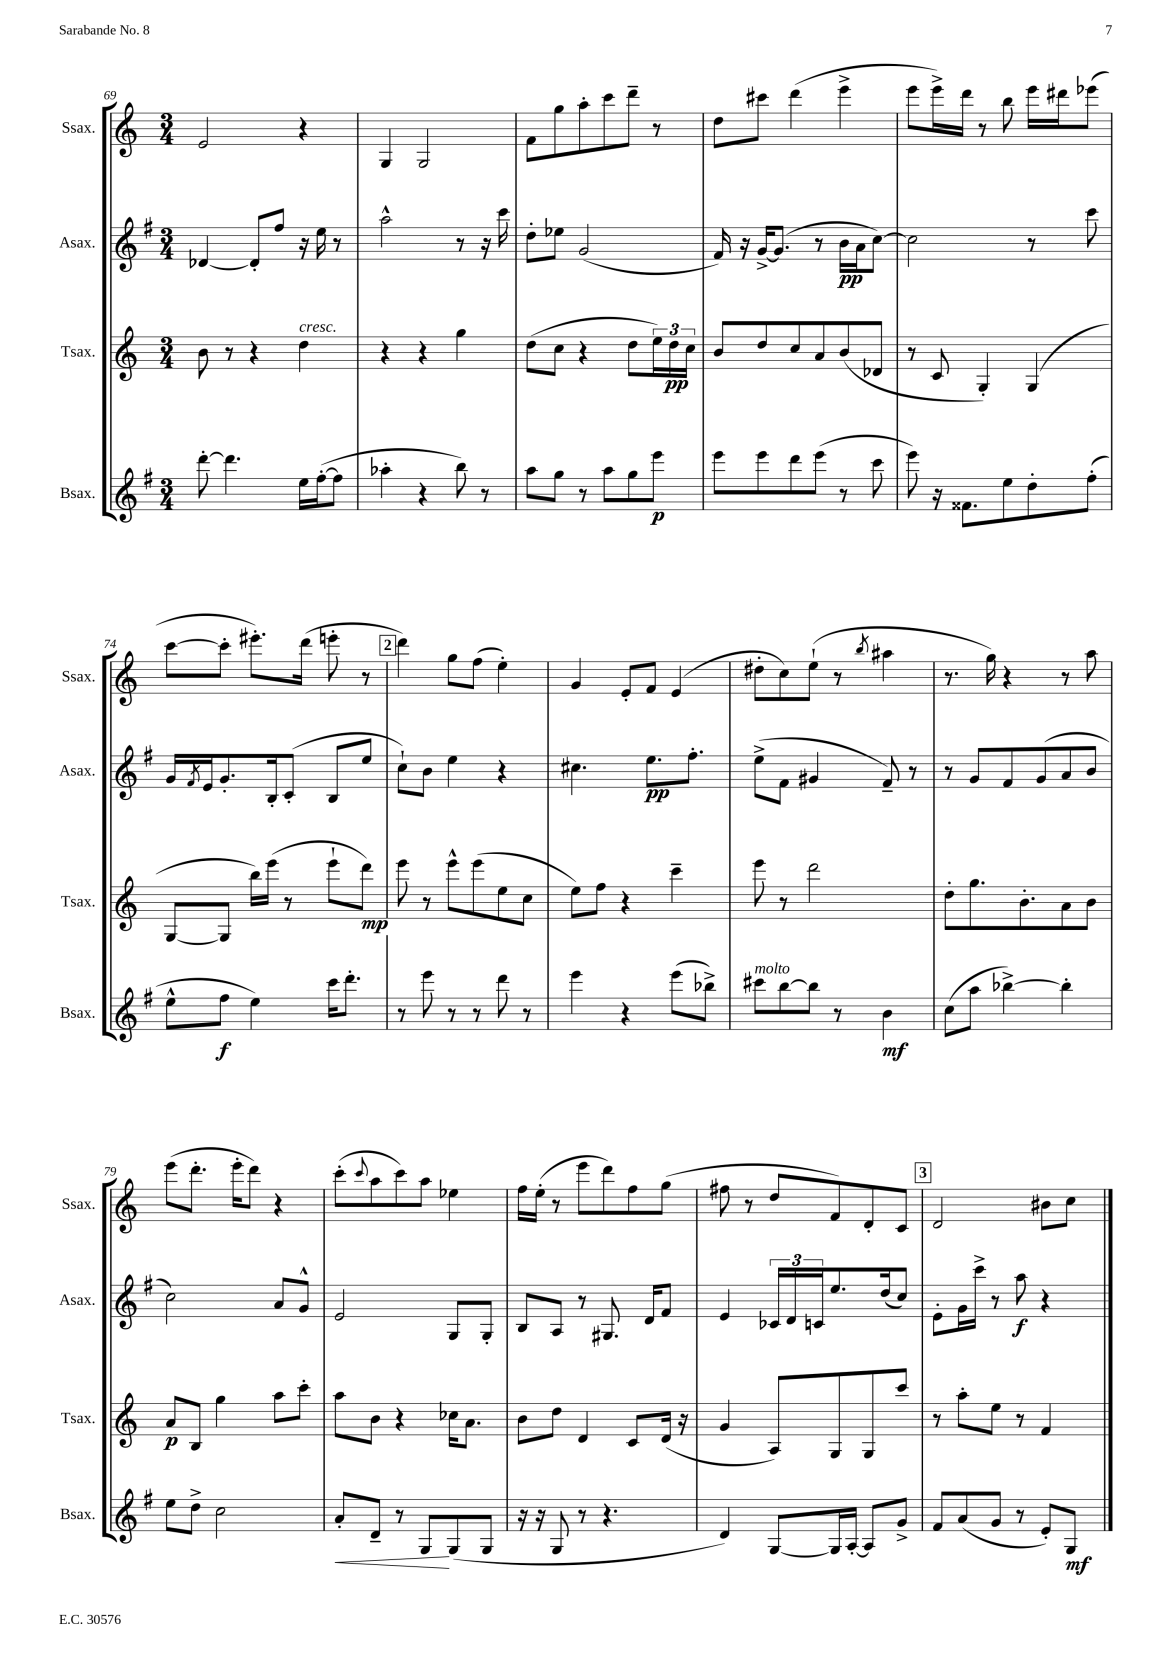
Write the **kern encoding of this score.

**kern	**kern	**kern	**kern
*staff4	*staff3	*staff2	*staff1
*clefG2	*clefG2	*clefG2	*clefG2
*k[f#]	*k[]	*k[f#]	*k[]
*M3/4	*M3/4	*M3/4	*M3/4
[8ddd'\	8b\	[4d-/	2e/
4.ddd\]	8r	.	.
.	4r	8d-'/]L	.
.	.	8ff#/J	.
16ee\LL	4dd\	16r	4r
([16ff#'\J	.	16ee\	.
8ff#\]J	.	8r	.
=	=	=	=
4aa-'\	4r	2aa^^\	4G/
4r	4r	.	2G/
8bb\)	4gg\	8r	.
8r	.	16r	.
.	.	16ccc\	.
=	=	=	=
8aa\L	(8dd\L	8dd'\L	8f\L
8gg\J	8cc\J	8ee-\J	8gg\
8r	4r	(2g/	8aa'\
8aa\L	.	.	8ccc\
8gg\	8dd\L	.	8ddd~\J
8eee\J	24ee\L)	.	8r
.	24dd\	.	.
.	24cc\JJ	.	.
=	=	=	=
8eee\L	8b/L	16f#/)	8dd\L
.	.	16r	.
8eee\	8dd/	[16g^/LK	8ccc#\J
.	.	(8.g/]J	.
8ddd\	8cc/	.	(4ddd\
(8eee\J	8a/	8r	.
8r	(8b/	16b\LL	4eee^\
.	.	16a\J	.
8ccc\	8d-/J	[8cc\J)	.
=	=	=	=
8eee\)	8r	2cc\]	8eee\L
16r	8c/	.	16eee^\L)
8.f##\L	.	.	16ddd\JJ
.	4G'/)	.	8r
8ee\	.	.	8bb\
8dd'\	(4G/	8r	16eee\LL
.	.	.	16ddd#\J
(8ff#'\J	.	8ccc\	(8eee-\J
=	=	=	=
8ee^^\L	[8G/L	16g/LL	[8ccc\L
.	.	8qf#/	.
.	.	16e/J	.
8ff#\J	8G/]J	8.g'/	8ccc'\]J
4ee\)	16bb\LL)	.	8.eee#'\L)
.	(16eee\JJ	16B'/k	.
.	8r	(8c'/J	.
.	.	.	(16ddd\Jk
16ccc\LK	8eee`\L	8B/L	8eee'\
8.ddd'\J	.	.	.
.	8ddd\J)	8ee/J	8r
=	=	=	=
8r	8eee\	8cc`\L)	4ddd\)
8eee\	8r	8b\J	.
8r	8eee^^\L	4ee\	8gg\L
8r	(8eee\	.	(8ff\J
8ddd\	8ee\	4r	4ee'\)
8r	8cc\J	.	.
=	=	=	=
4eee\	8ee\L)	4.cc#\	4g/
.	8ff\J	.	.
4r	4r	.	8e'/L
.	.	8.ee\L	8f/J
(8eee\L	4ccc~\	.	(4e/
.	.	8.ff#'\J	.
8bb-^\J)	.	.	.
=	=	=	=
8ccc#\L	8eee\	(8ee^\L	8dd#'\L
[8bb\	8r	8f#\J	8cc\)
8bb\]J	2ddd\	4g#/	(8ee`\J
8r	.	.	8r
.	.	.	8qbb/
4b\	.	8f#~/)	4aa#\
.	.	8r	.
=	=	=	=
(8cc\L	8dd'\L	8r	8.r
8aa\J	8.gg\	8g/L	.
.	.	.	16gg\)
[4bb-^\)	.	8f#/	4r
.	8.b'\	.	.
.	.	(8g/	.
4bb-'\]	8a\	8a/	8r
.	8b\J	8b/J	8aa\
=	=	=	=
8ee\L	8a/L	2cc\)	(8eee\L
8dd^\J	8B/J	.	8.ddd'\J
2cc\	4gg\	.	.
.	.	.	16eee'\LK
.	.	.	8ddd\J)
.	8aa\L	8a/L	4r
.	8ccc'\J	8g^^/J	.
=	=	=	=
8a'/L	8aa\L	2e/	(8ccc'\L
.	.	.	8qqccc/
8d~/J	8b\J	.	8aa\
8r	4r	.	8ccc\)
8G/L	.	.	8aa\J
(8G/	16cc-\LK	8G/L	4ee-\
.	8.a\J	.	.
8G/J	.	8G'/J	.
=	=	=	=
16r	8b\L	8B/L	16ff\LL
16r	.	.	(16ee'\JJ
8G/	8dd\J	8A/J	8r
8r	4d/	8r	8eee\L
4.r	.	8.G#/	8ddd\)
.	8c/L	.	8ff\
.	.	16d/LK	.
.	(16d/Jk	8f#/J	(8gg\J
.	16r	.	.
=	=	=	=
4d/)	4g/	4e/	8ff#\
.	.	.	8r
[8G/L	8A/L)	24c-/LL	8dd/L
.	.	24d/	.
.	.	24c/J	.
16G/]L	8G/	8.ee/	8f/)
[16A'/JJ	.	.	.
8A/]L	8G/	.	8d'/
.	.	(16dd/k	.
8g^/J	8ccc/J	8cc/J)	8c/J
=	=	=	=
8f#/L	8r	8e'\L	2d/
(8a/	8aa'\L	16g\L	.
.	.	16ccc^\JJ	.
8g/J	8ee\J	8r	.
8r	8r	8aa\	.
8e'/L)	4f/	4r	8b#\L
8G/J	.	.	8cc\J
==	==	==	==
*-	*-	*-	*-
